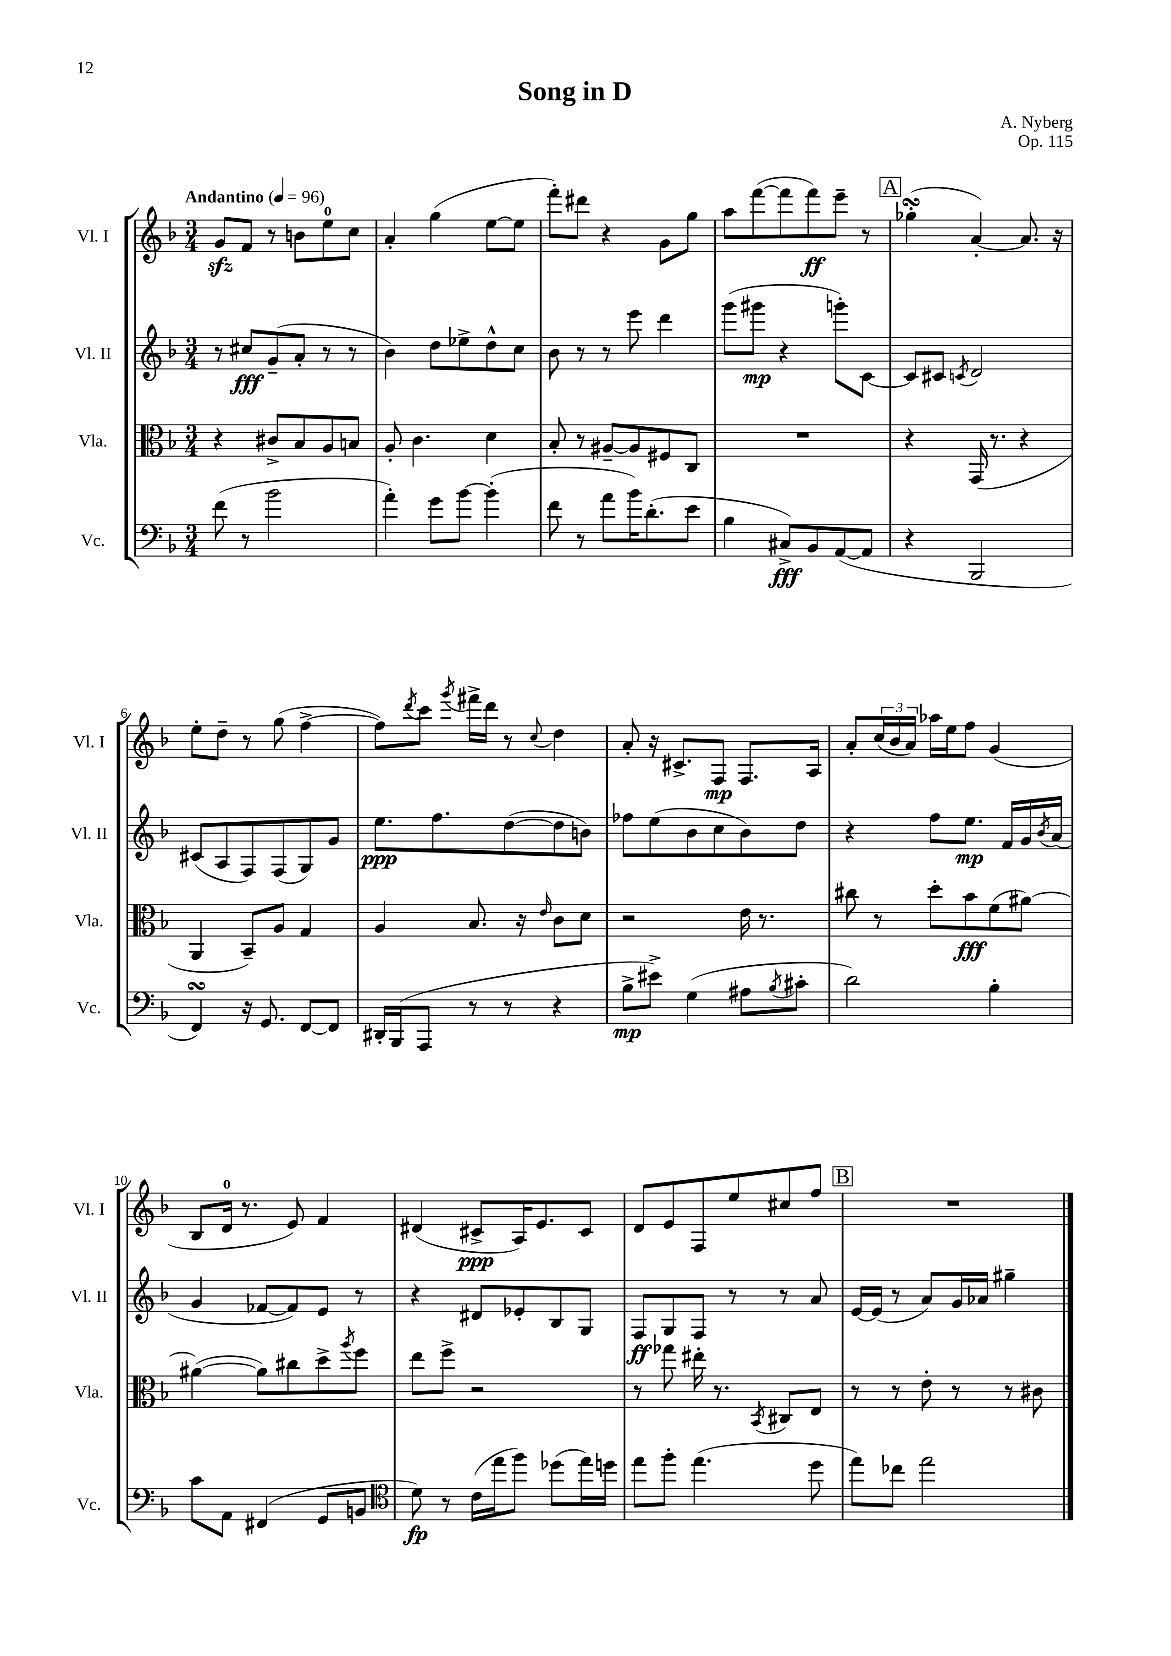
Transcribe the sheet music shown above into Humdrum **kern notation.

**kern	**kern	**kern	**kern
*staff4	*staff3	*staff2	*staff1
*clefF4	*clefC3	*clefG2	*clefG2
*k[b-]	*k[b-]	*k[b-]	*k[b-]
*M3/4	*M3/4	*M3/4	*M3/4
*MM96	*MM96	*MM96	*MM96
(8f	4r	8r	8g
8r	.	8cc#	8f
2b-	8c#^	(8g~	8r
.	8B-	8a'	8b
.	8A	8r	8ee
.	8B	8r	8cc
=	=	=	=
4a')	8A'	4b-)	4a'
.	4.c	.	.
8g	.	8dd	(4gg
[8b-	.	8ee-^	.
(4b-']	4d	8dd^^	[8ee
.	.	8cc	8ee]
=	=	=	=
8f	8B-'	8b-	8fff')
8r	8r	8r	8ddd#
8a	[8A#~	8r	4r
16b-)	8A#]	8eee	.
(8.d'	.	.	.
.	8F#	4ddd	8g
8e	8C	.	8gg
=	=	=	=
4B-	2.r	(8ggg	8aa
.	.	8ggg#	([8fff
8C#^)	.	4r	8fff]
8BB-	.	.	8fff)
([8AA	.	8ggg')	8eee~
8AA]	.	[8c	8r
=	=	=	=
4r	4r	8c]	(4gg-'
.	.	8c#	.
.	.	8qc	.
2BBB-	(16GG	2d	[4a')
.	8.r	.	.
.	4r	.	8.a]
.	.	.	16r
=	=	=	=
4FF)	4AA	(8c#	8ee'
.	.	8A	8dd~
16r	8BB-~)	8F)	8r
8.GG	.	.	.
.	8A	(8F	(8gg
[8FF	4G	8G)	[4ff^
8FF]	.	8g	.
=	=	=	=
16DD#'	4A	8.ee	8ff])
(16BBB-	.	.	.
.	.	.	8qddd
8AAA	.	.	8ccc
.	.	8.ff	.
.	.	.	8qggg
8r	8.B-	.	16fff#^
.	.	.	16ddd
8r	.	([8dd	8r
.	16r	.	.
.	16qqe	.	8qqcc
4r	8c	8dd]	4dd
.	8d	8b)	.
=	=	=	=
8B-^	2r	8ff-	8a'
8e#^)	.	(8ee	16r
.	.	.	8.c#^
(4G	.	8b-	.
.	.	8cc	8F
8A#	16e	8b-)	8.F
.	8.r	.	.
8qB-	.	.	.
8c#'	.	8dd	.
.	.	.	16A
=	=	=	=
2d)	8cc#	4r	8a'
.	8r	.	(24cc
.	.	.	24b-
.	.	.	24a)
.	8dd'	8ff	16aa-
.	.	.	16ee
.	8b-	8.ee	8ff
4B-'	(8f	.	(4g
.	.	16f	.
.	[8a#)	16g	.
.	.	8qb-	.
.	.	(16a	.
=	=	=	=
8c	(4a#_	4g	8B-
8AA	.	.	16d
.	.	.	8.r
(4FF#	8a#])	[8f-	.
.	8cc#	8f-])	8e)
8GG	8dd^	8e	4f
.	8qaa	.	.
8BB	8ff	8r	.
=	=	=	=
*clefC4	*	*	*
8d)	8ee	4r	(4d#
8r	8ff^	.	.
(16c	2r	8d#	8c#^
16ee	.	.	.
8ff)	.	8e-'	16A)
.	.	.	8.e
(8dd-	.	8B-	.
16ee)	.	8G	8c#
16dd	.	.	.
=	=	=	=
8ee	8r	8F	8d
8ff'	8gg-	8G	8e
(4.ee	16ee#'	8F	8F
.	8.r	.	.
.	.	8r	8ee
.	8qBB-	.	.
.	8C#	8r	8cc#
8dd	8E	8a	8ff
=	=	=	=
8ee)	8r	[16e	2.r
.	.	(16e]	.
8cc-	8r	8r	.
2ee	8e'	8a)	.
.	8r	16g	.
.	.	16a-	.
.	8r	4gg#~	.
.	8c#	.	.
==	==	==	==
*-	*-	*-	*-
